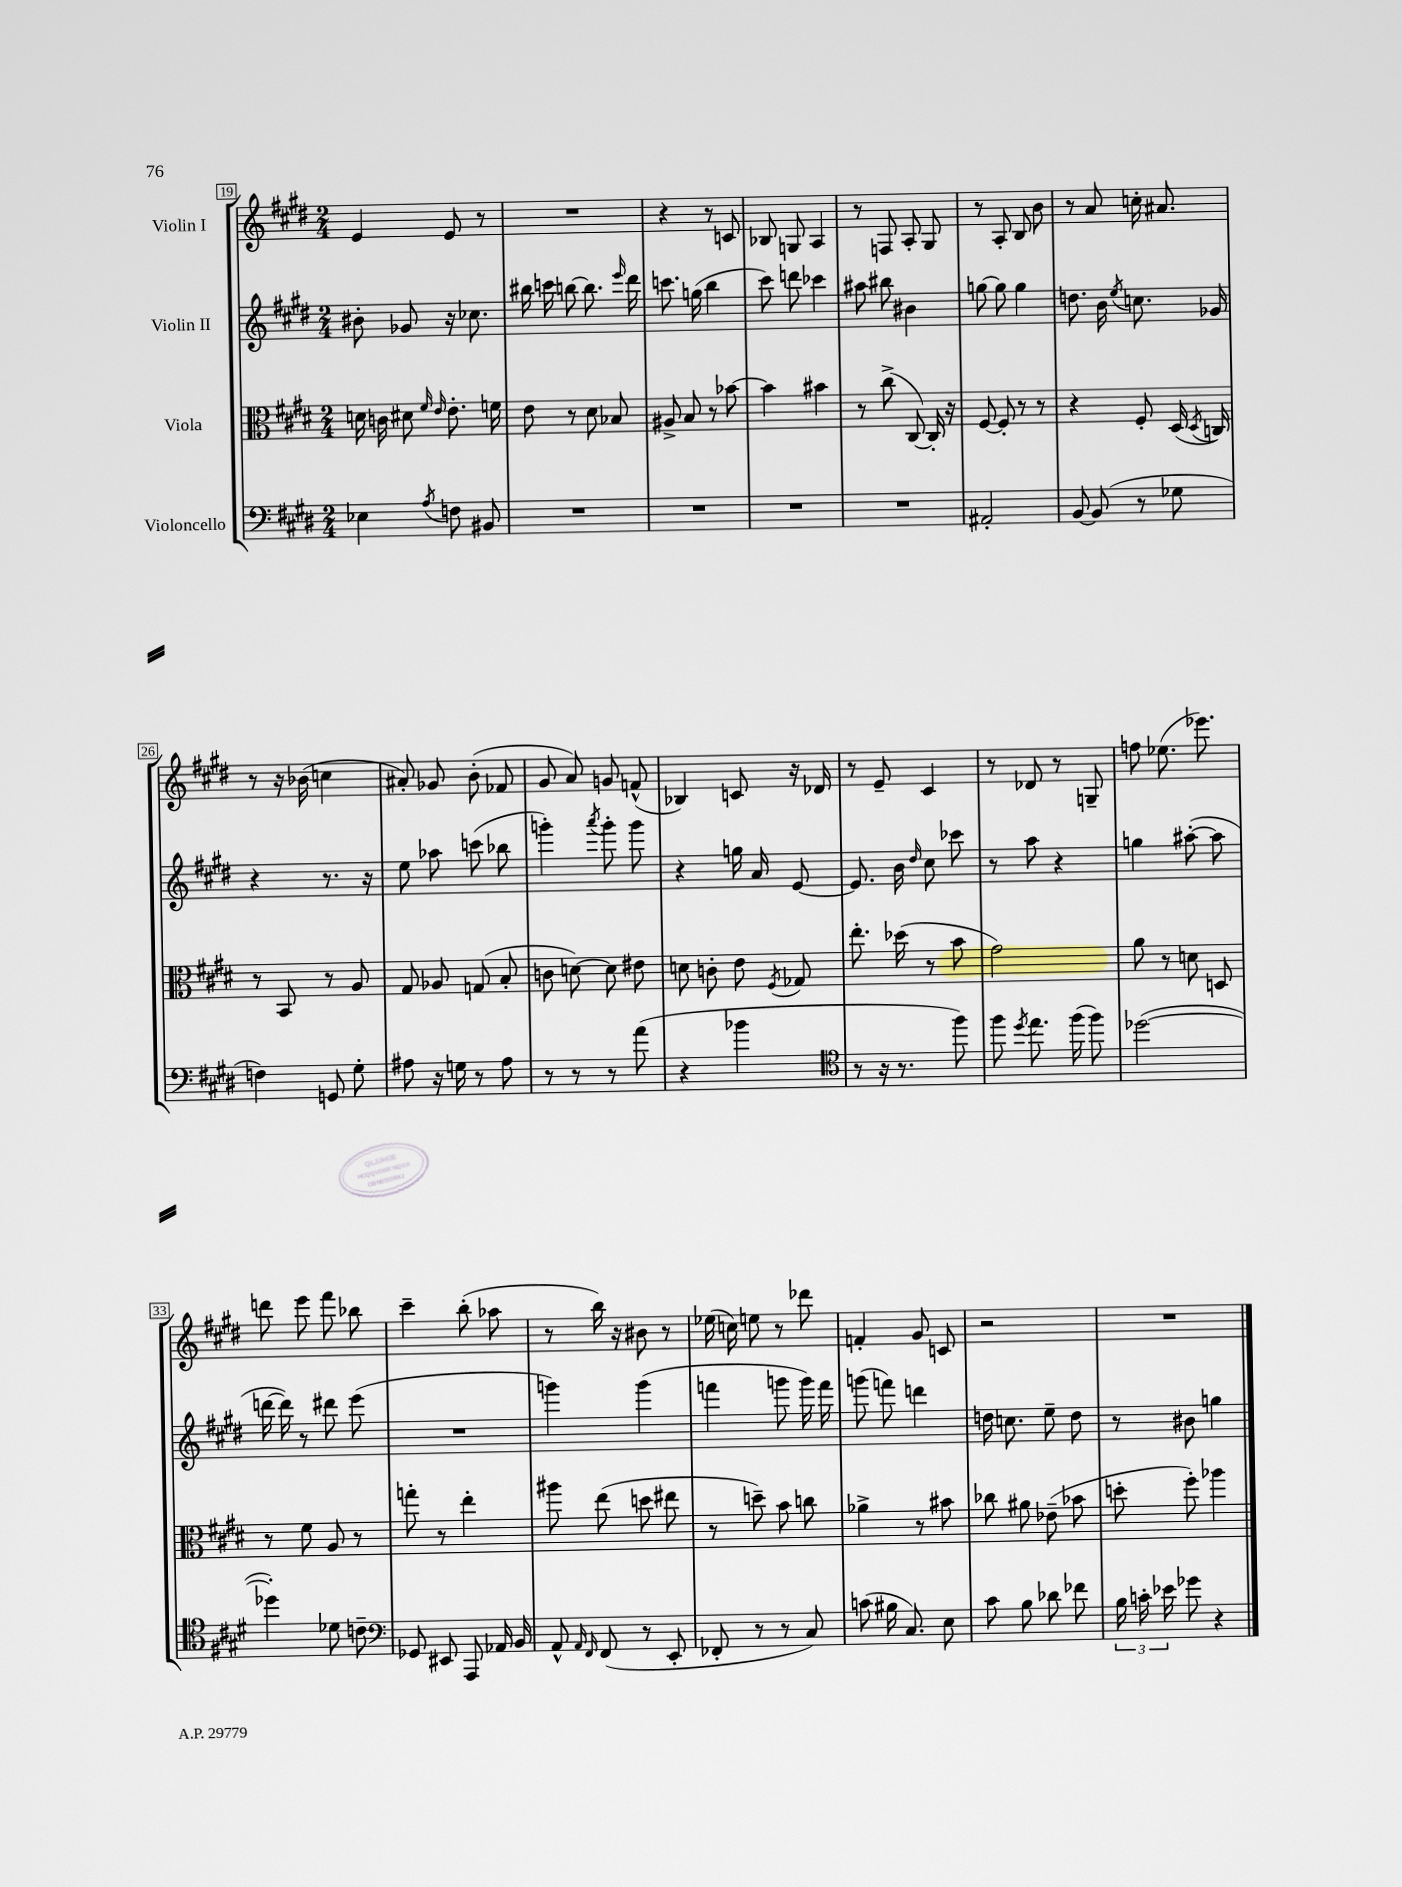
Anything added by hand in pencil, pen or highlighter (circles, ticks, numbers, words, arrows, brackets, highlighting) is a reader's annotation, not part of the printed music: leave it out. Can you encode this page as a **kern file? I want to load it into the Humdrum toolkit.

**kern	**kern	**kern	**kern
*part4	*part3	*part2	*part1
*staff4	*staff3	*staff2	*staff1
*I"Violoncello	*I"Viola	*I"Violin II	*I"Violin I
*clefF4	*clefC3	*clefG2	*clefG2
*k[f#c#g#d#]	*k[f#c#g#d#]	*k[f#c#g#d#]	*k[f#c#g#d#]
*M2/4	*M2/4	*M2/4	*M2/4
=19	=19	=19	=19
4E-X\	16dn\	8b#X'\	4e/
.	16cn\	.	.
.	8d#X\	8g-X/	.
.	16qqf#/	.	.
8qA/	16qqe/	.	.
8Fn\	8.e'\	16r	8e/
.	.	8.cc-X\	.
8BB#X/	.	.	8r
.	16fn\	.	.
=20	=20	=20	=20
2r	8e\	16bb#X\	2r
.	.	16cccn\	.
.	8r	[8bbn\	.
.	8d#\	8.bb\]	.
.	8B-X/	.	.
.	.	16qqeee/	.
.	.	16ddd#\	.
=21	=21	=21	=21
2r	8A#X^/	8.cccn\	4r
.	8B/	.	.
.	.	(16ggn\	.
.	8r	4bb\	8r
.	[8b-X\	.	8cn/
=22	=22	=22	=22
2r	4b-\]	8ccc#\)	8B-X/
.	.	8dddn\	8Gn/
.	4b#X\	4ccc-X\	4A/
=23	=23	=23	=23
2r	8r	8aa#X\	8r
.	(8cc#^\	8bb#X\	8Fn/
.	[8C#/)	4b#X\	8A'/
.	16C#'/]	.	8G#/
.	16r	.	.
=24	=24	=24	=24
2AA#X'/	[8F#/	[8ggn\	8r
.	8F#'/]	8gg\]	8A'/
.	8r	4gg\	8B/
.	8r	.	8b\
=25	=25	=25	=25
[8BB/	4r	8.ddn\	8r
(8BB/]	.	.	8a/
.	.	16b\	.
.	.	8qee/	.
8r	8F#'/	8.ccn\	16ccn'\
.	.	.	8.a#X/
8G-X\	(16D#/	.	.
.	8qD#/	.	.
.	16Cn/)	16g-X/	.
!!LO:LB:g=z
=26	=26	=26	=26
4Fn\)	8r	4r	8r
.	8BB/	.	16r
.	.	.	(16b-X\
8GGn/	8r	8.r	4ccn\
8G#'\	8A/	.	.
.	.	16r	.
=27	=27	=27	=27
8A#X\	8G#/	8ee\	8a#X'/)
16r	8A-X/	8aa-X\	8g-X/
16Gn\	.	.	.
8r	(8Gn/	(8cccn\	(8b'\
8A#\	8B'/	8bb-X\	8f-X/
=28	=28	=28	=28
8r	8cn\	4gggn'\)	8g#/
8r	[8dn\)	.	8a/)
.	.	8qaaa/	.
8r	8d\]	8ggg'\	8gn/
(8a\	8e#X\	8ggg\	(8fn^^/
=29	=29	=29	=29
4r	8dn\	4r	4B-X/)
.	8cn'\	.	.
4b-X\	8e\	16ggn\	8cn/
.	.	16a/	.
.	8qF#/	.	.
.	8G-X/	[8e/	16r
.	.	.	16d-X/
=30	=30	=30	=30
*clefC4	*	*	*
8r	8.ee'\	8.e/]	8r
16r	.	.	8e~/
8.r	(16dd-X\	16b\	.
.	.	16qqdd#/	.
.	8r	8cc#\	4c#/
8ff#\)	8b\	8ccc-X\	.
=31	=31	=31	=31
8ff#\	2g#\)	8r	8r
8qdd#/	.	.	.
8.ee\	.	8aa\	8d-X/
.	.	4r	8r
(16ff#\	.	.	.
8ff#\)	.	.	8Gn~/
=32	=32	=32	=32
([2dd-X\	8a\	4ggn\	8ffn\
.	8r	.	(8.ee-X\
.	8dn\	([8aa#X'\	.
.	.	.	8.eee-X\)
.	8Dn/	8aa#\]	.
!!LO:LB:g=z
=33	=33	=33	=33
4dd-X'\])	8r	[16dddn\	8dddn\
.	.	16ddd\])	.
.	8f#\	8r	8eee\
8d-X\	8A/	8ddd#X\	8fff#\
8cn~\	8r	(8eee\	8bb-X\
=34	=34	=34	=34
*clefF4	*	*	*
8GG-X/	8ggn'\	2r	4ccc#~\
8EE#X/	8r	.	.
8AAA/	4ee'\	.	(8bb'\
16AA-X/	.	.	8aa-X\
16BB/	.	.	.
=35	=35	=35	=35
8AA^^/	8aa#X\	4gggn\)	8r
16qqAA/	.	.	.
16qqFF#/	.	.	.
(8FF#/	(8ee\	.	16bb\)
.	.	.	16r
8r	8ddn\	(4ggg\	8b#X\
8EE'/	8ee#X\	.	8r
=36	=36	=36	=36
8FF-X'/	8r	4fffn\	(16ee-X\
.	.	.	16ccn\)
8r	8ddn~\)	.	8een\
8r	8b\	8gggn\	8r
8C#/)	8ccn\	16ggg\)	8ddd-X\
.	.	16fff\	.
=37	=37	=37	=37
(8cn\	4a-X^\	(8gggn\	4fn'/
16B#X\	.	8fffn\)	.
8.C#/)	.	.	.
.	8r	4dddn\	8g#/
8E\	8b#X\	.	8cn/
=38	=38	=38	=38
8c#\	8cc-X\	16ddn\	2r
.	.	8.ccn\	.
8B\	8a#X\	.	.
8d-X\	(8e-X~\	8ee~\	.
8f-X\	8b-X\	8dd\	.
=39	=39	=39	=39
24B\	8ddn'\	8r	2r
24cn'\	.	.	.
24e-X\	.	.	.
8g-X\	8ff#'\)	8b#X\	.
4r	4aa-X\	4ggn\	.
==	==	==	==
*-	*-	*-	*-
